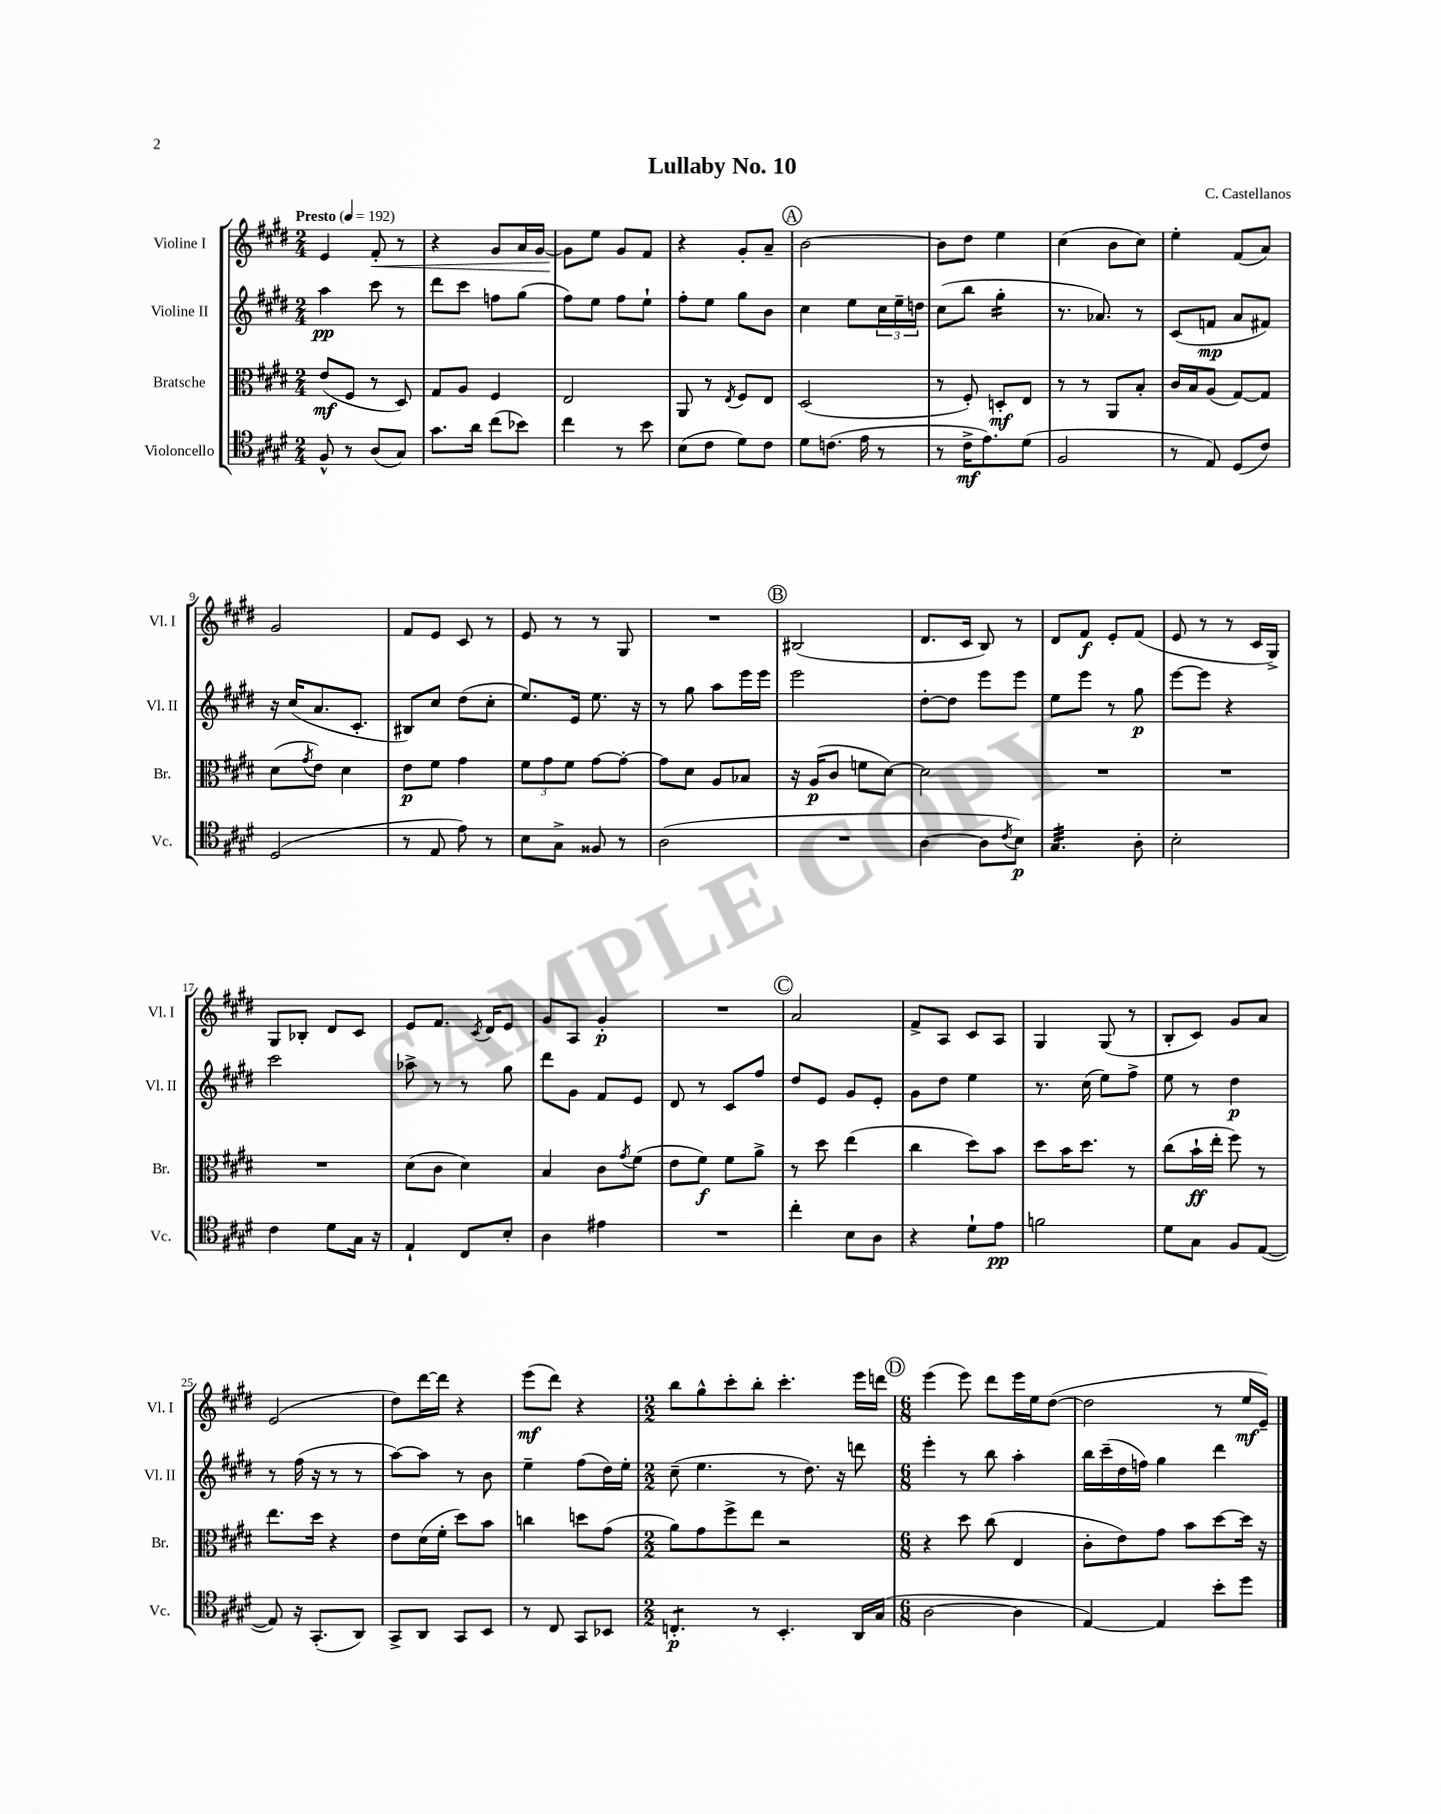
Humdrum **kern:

**kern	**kern	**kern	**kern
*staff4	*staff3	*staff2	*staff1
*clefC4	*clefC3	*clefG2	*clefG2
*k[f#c#g#d#]	*k[f#c#g#d#]	*k[f#c#g#d#]	*k[f#c#g#d#]
*M2/4	*M2/4	*M2/4	*M2/4
*MM192	*MM192	*MM192	*MM192
8F#^^/	(8e/L	4aa\	4e/
8r	8F#/J	.	.
(8A/L	8r	8ccc#\	8f#'/
8G#/J)	8D#/)	8r	8r
=	=	=	=
8.g#\L	8G#/L	8ddd#\L	4r
.	8A/J	8ccc#\J	.
16a\Jk	.	.	.
(8cc#\L	4F#/	8ff\L	8g#/L
8b-\J)	.	(8gg#\J	16a/L
.	.	.	[16g#/JJ
=	=	=	=
4cc#\	2E/	8ff#\L)	8g#\]L
.	.	8ee\J	8ee\J
8r	.	8ff#\L	8g#/L
8b\	.	8ee`\J	8f#/J
=	=	=	=
(8B\L	8AA/	8ff#'\L	4r
8c#\J	8r	8ee\J	.
.	8qE/	.	.
8d#\L)	8F#/L	8gg#\L	8g#'/L
8c#\J	8E/J	8b\J	8a~/J
=	=	=	=
8d#\L	(2D#/	4cc#\	[2b\
(8.c\J	.	.	.
.	.	8ee\L	.
16e\	.	.	.
8r	.	24cc#\L	.
.	.	24ee~\	.
.	.	24dd\JJ	.
=	=	=	=
8r	8r	(8cc#\L	8b\]L
16c#^\LK	8F#'/)	8bb\J	8dd#\J
8.e\)	.	.	.
.	8D'/L	4gg#'\	4ee\
(8d#\J	8E/J	.	.
=	=	=	=
2F#/	8r	8.r	(4cc#\
.	8r	.	.
.	.	8.a-/)	.
.	8AA/L	.	8b\L
.	8B'/J	8r	8cc#\J)
=	=	=	=
8r	16c#/LL	(8c#/L	4ee'\
.	16B/J	.	.
8E/)	(8A/J	8f/J	.
(8D#/L	[8G#/L)	8a/L	(8f#/L
8c#/J)	8G#/]J	8f#/J)	8a/J)
=	=	=	=
(2D#/	(8d#\L	16r	2g#/
.	.	(16cc#/LK	.
.	8qg#/	.	.
.	8e\J)	8.a/	.
.	4d#\	.	.
.	.	8.c#'/J	.
=	=	=	=
8r	8e\L	8B#/L)	8f#/L
8E/	8f#\J	8cc#/J	8e/J
8e\)	4g#\	(8dd#\L	8c#/
8r	.	8cc#'\J	8r
=	=	=	=
8B\L	12f#\L	8.ee/L)	8e/
.	12g#\	.	.
8G#^\J	.	.	8r
.	12f#\J	.	.
.	.	16e/Jk	.
8F##/	[8g#\L	8.ee\	8r
8r	8g#'\_J	.	8G#/
.	.	16r	.
=	=	=	=
(2A\	8g#\]L	8r	2r
.	8d#\J	8gg#\	.
.	8A/L	8aa\L	.
.	8B-/J	16eee\L	.
.	.	16eee\JJ	.
=	=	=	=
2r	16r	2eee\	(2B#/
.	(16A/LK	.	.
.	8c#/J	.	.
.	8f\L	.	.
.	[8d#\J)	.	.
=	=	=	=
[4A\	2d#\]	[8dd#'\L	8.d#/L
.	.	8dd#\]J	.
.	.	.	16c#/Jk
8A\]L	.	8eee\L	8B/)
8qc#/	.	.	.
8B\J)	.	8eee\J	8r
=	=	=	=
4.G#/	2r	8ee\L	8d#/L
.	.	8eee\J	8f#/J
.	.	8r	8e'/L
8A'\	.	8gg#\	(8f#/J
=	=	=	=
2B'\	2r	[8eee\L	8e/
.	.	8eee\]J	8r
.	.	4r	8r
.	.	.	16c#/LL
.	.	.	16G#^/JJ)
=	=	=	=
4c#\	2r	2ccc#\	8G#/L
.	.	.	8B-'/J
8d#\L	.	.	8d#/L
16G#\Jk	.	.	8c#/J
16r	.	.	.
=	=	=	=
4E`/	(8d#\L	8aa-^\	8e/L
.	8c#\J	8r	8.f#/J
8C#/L	4d#\)	8r	.
.	.	.	8qc#/
.	.	.	16d#/LK
8B'/J	.	8gg#\	8e/J
=	=	=	=
4A\	4B/	8ddd#\L	8g#/L
.	.	8g#\J	8A/J
4e#\	8c#\L	8f#/L	4g#'/
.	8qg#/	.	.
.	(8f#\J	8e/J	.
=	=	=	=
2r	8e\L	8d#/	2r
.	8f#\J)	8r	.
.	8f#\L	8c#/L	.
.	8a^\J	8ff#/J	.
=	=	=	=
4cc#'\	8r	8dd#/L	2a/
.	8dd#\	8e/J	.
8B\L	(4ee\	8g#/L	.
8A\J	.	8e'/J	.
=	=	=	=
4r	4cc#\	8g#\L	8f#^/L
.	.	8dd#\J	8A/J
8d#`\L	8dd#\L)	4ee\	8c#/L
8e\J	8b\J	.	8A/J
=	=	=	=
2f\	8dd#\L	8.r	4G#/
.	16b\K	.	.
.	8.dd#\J	(16cc#\	.
.	.	8ee\L)	(8G#/
.	8r	8ff#^\J	8r
=	=	=	=
8d#\L	(8cc#\L	8ee\	8B'/L
8G#\J	16b`\L	8r	8c#/J)
.	16ee'\JJ	.	.
8F#/L	8ff#\)	4dd#\	8g#/L
([8E/J	8r	.	8a/J
=	=	=	=
8E/])	8.ee\L	8r	(2e/
16r	.	(16ff#\	.
(8.GG#'/L	16dd#\Jk	16r	.
.	4r	8r	.
8AA/J)	.	8r	.
=	=	=	=
8GG#^/L	8e\L	[8aa\L)	8dd#\L)
8AA/J	(16d#\L	8aa\]J	[16ddd#\L
.	16f#'\JJ	.	16ddd#\]JJ
8GG#/L	8dd#\L)	8r	4r
8BB/J	8b\J	8b\	.
=	=	=	=
8r	4cc\	4ee~\	(8eee\L
8C#/	.	.	8ddd#\J)
8GG#/L	8dd\L	(8ff#\L	4r
8BB-/J	(8g#\J	16dd#\L)	.
.	.	16ee'\JJ	.
=	=	=	=
*M2/2	*M2/2	*M2/2	*M2/2
4.C'/	8a\L)	(8cc#~\	8bb\L
.	8g#\	4.ee\	8gg#^^\
.	8ff#^\	.	8ccc#'\
8r	8ee\J	.	8bb'\J
4.BB'/	2r	8r	4.ccc#'\
.	.	8.dd#\)	.
.	.	16r	.
16AA/LL	.	8ddd\	16eee\LL
(16G#/JJ	.	.	16ddd\JJ
=	=	=	=
*M6/8	*M6/8	*M6/8	*M6/8
[2A\	4r	4eee'\	(4eee\
.	8dd#\	8r	8eee\)
.	(8cc#\	8bb\	8ddd#\L
4A\]	4E/	4aa'\	16eee\L
.	.	.	16ee\J
.	.	.	([8dd#\J
=	=	=	=
[4E/)	8c#'\L	16bb\LL	2dd#\]
.	.	(16ccc#~\	.
.	8e\)	16dd#\	.
.	.	16ff\JJ)	.
4E/]	8g#\J	4gg#\	.
.	8b\L	.	.
8b'\L	[8dd#\	4ddd#\	8r
8dd#\J	16dd#\]Jk	.	16ee/LL
.	16r	.	16e~/JJ)
==	==	==	==
*-	*-	*-	*-
